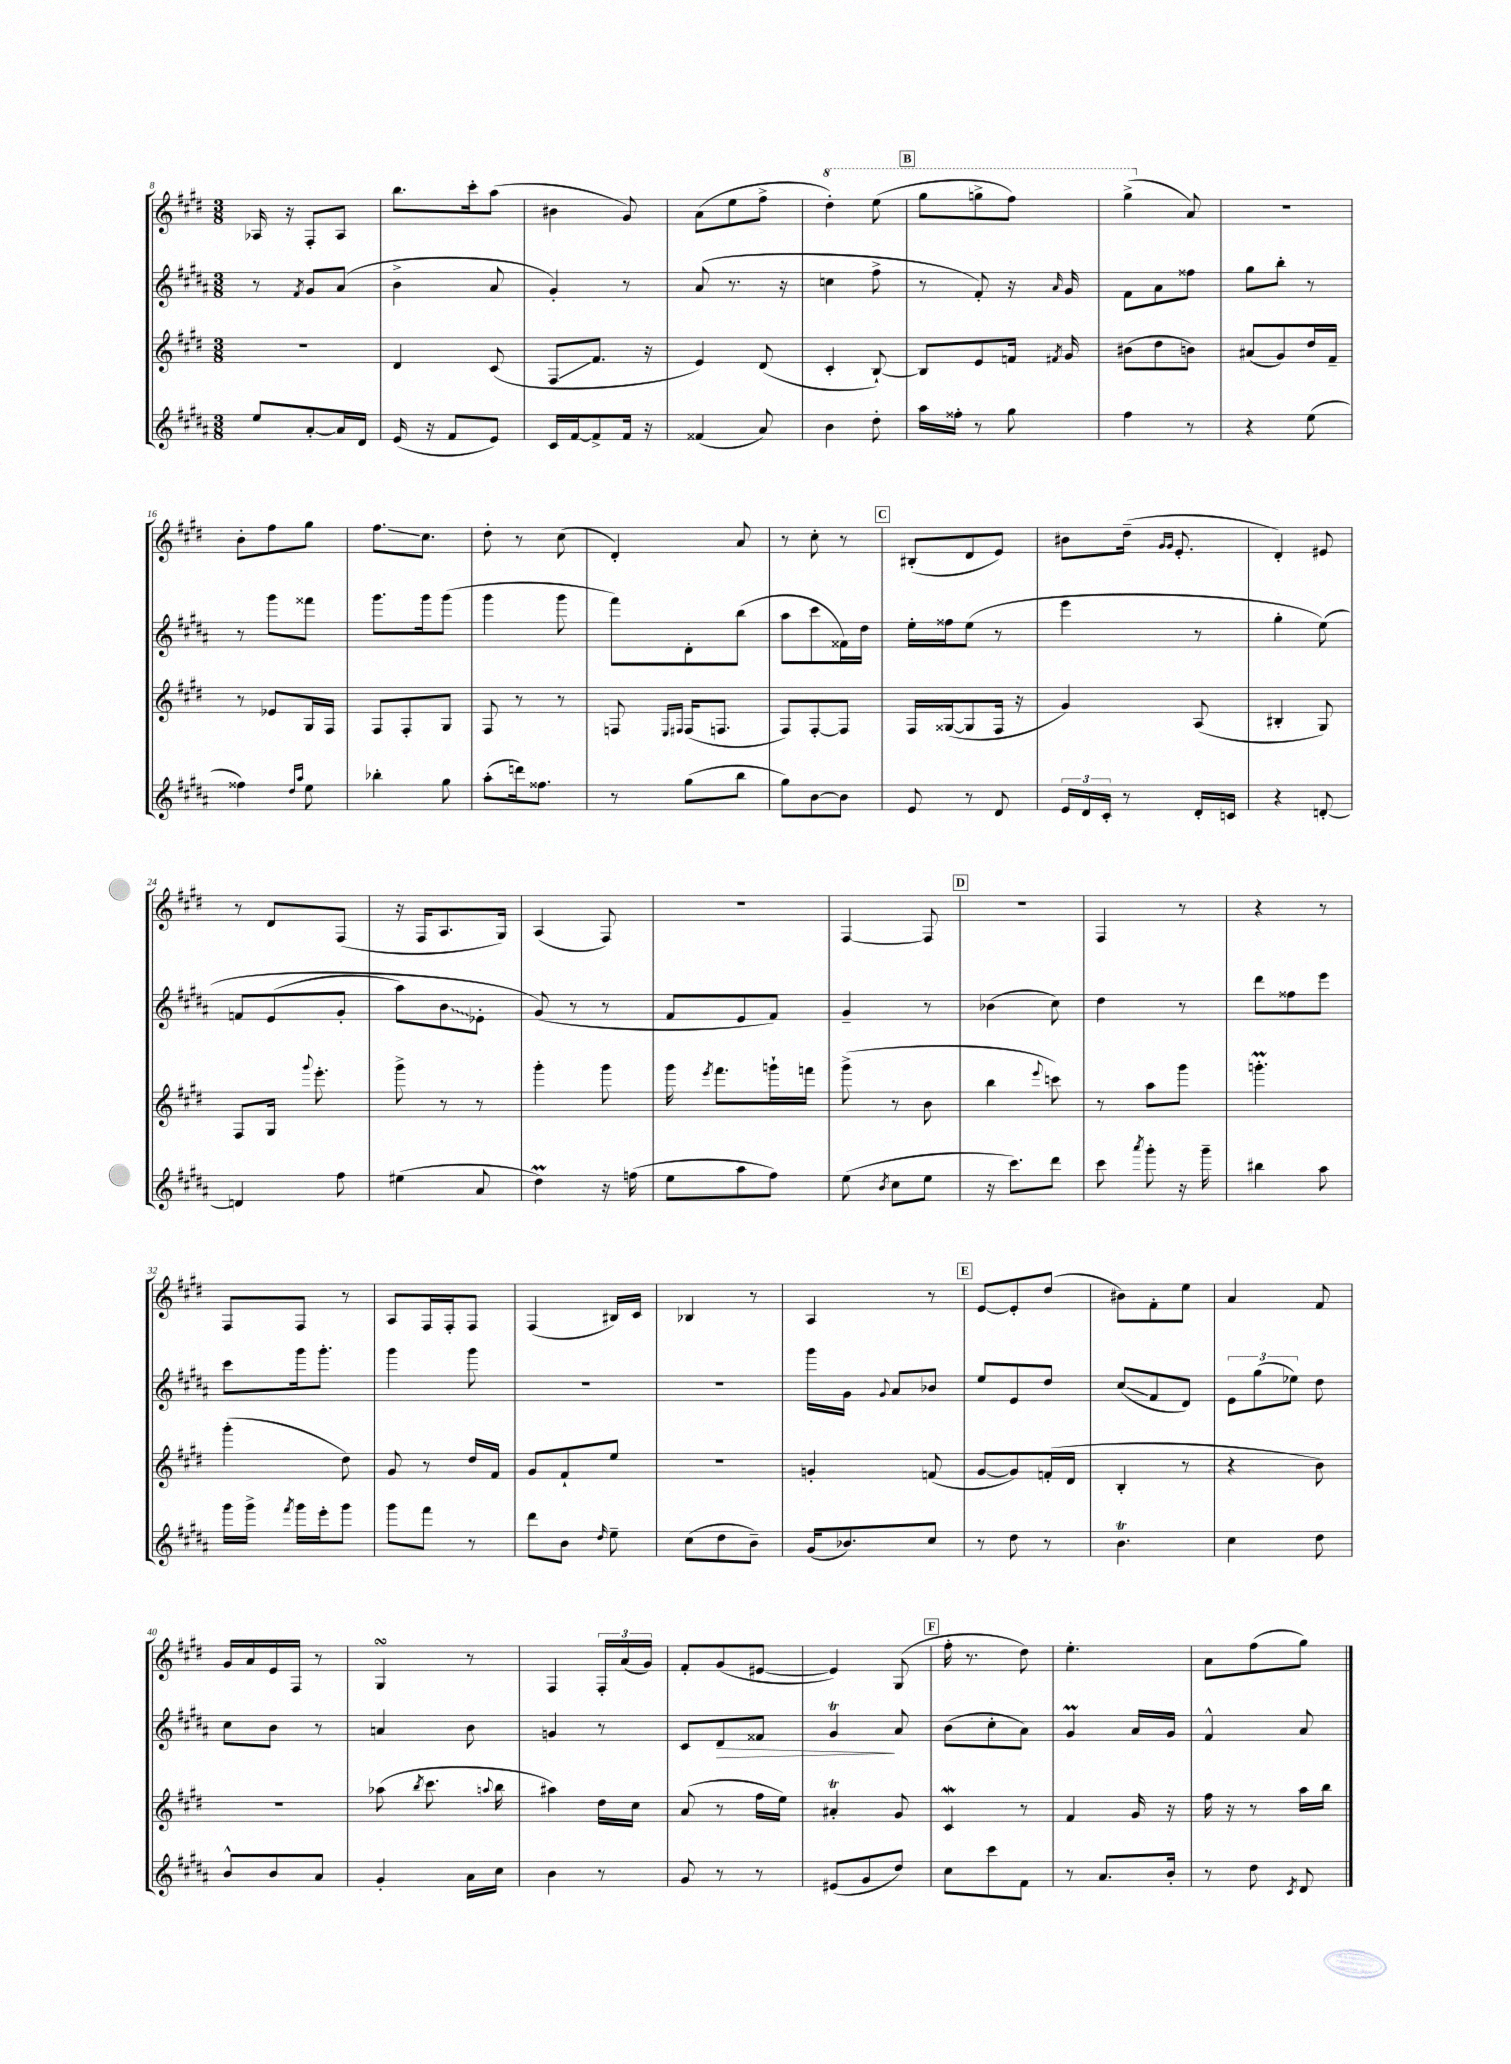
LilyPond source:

<<
\new StaffGroup <<
\new Staff = "s0" {
    \clef treble \key e \major \numericTimeSignature \time 3/8
    \autoBeamOff aes16 r16 fis8[-. aes8] |
    b''8.[ cis'''16-. a''8]( |
    bis'4 gis'8) |
    a'8[( e''8 fis''8]-> |
    \ottava #1 dis'''4-.) e'''8( |
    \mark \markup { \box "B" } gis'''8[ g'''8-> fis'''8]) |
    gis'''4->( \ottava #0 a'8) |
    R4. |
    b'8[-. fis''8 gis''8] |
    fis''8.[\glissando cis''8.] |
    dis''8-. r8 cis''8( |
    dis'4-.) a'8 |
    r8 cis''8-. r8 |
    \mark \markup { \box "C" } bis8[-.( dis'8 e'8]) |
    bis'8[ dis''16]--( \grace { gis'16[ gis'16] } e'8.-. |
    dis'4-.) eis'8 |
    r8 dis'8[ fis8]( |
    r16 fis16[ a8. gis16]) |
    a4( fis8) |
    R4. |
    fis4~ fis8 |
    \mark \markup { \box "D" } R4. |
    fis4 r8 |
    r4 r8 |
    fis8[ fis8] r8 |
    a8[ fis16 fis16-. fis8] |
    fis4( bis16[) cis'16] |
    bes4 r8 |
    a4 r8 |
    \mark \markup { \box "E" } e'8[~ e'8-. dis''8]( |
    bis'8[) fis'8-. e''8] |
    a'4 fis'8 |
    gis'16[ a'16 e'16 fis16] r8 |
    gis4\turn r8 |
    fis4 \tuplet 3/2 { fis16[-. a'16( gis'16]) } |
    fis'8[-. gis'8( eis'8]~ |
    eis'4) gis8( |
    \mark \markup { \box "F" } fis''16-. r8. dis''8) |
    e''4.-. |
    a'8[ fis''8( gis''8]) \bar "|." |
}
\new Staff = "s1" {
    \clef treble \key b \major \numericTimeSignature \time 3/8
    \autoBeamOff r8 \acciaccatura { fis'8 } gis'8[ ais'8]( |
    b'4-> ais'8 |
    gis'4-.) r8 |
    ais'8( r8. r16 |
    c''4 fis''8-> |
    \mark \markup { \box "B" } r8 fis'8-.) r16 \grace { ais'16 } gis'16 |
    fis'8[ ais'8 fisis''8] |
    gis''8[ b''8]-. r8 |
    r8 gis'''8[ fisis'''8] |
    gis'''8.[ gis'''16 gis'''8]( |
    gis'''4 gis'''8 |
    fis'''8[) dis'8-. b''8]( |
    ais''8[ cis'''8 fisis'16) dis''16] |
    \mark \markup { \box "C" } e''16[-. fisis''16 e''8]( r8 |
    e'''4 r8 |
    gis''4-. e''8)\( |
    f'8[ e'8( gis'8]-. |
    ais''8[) \once \override Glissando.style = #'zigzag b'8\glissando ees'8]-. |
    gis'8(\) r8 r8 |
    fis'8[ e'8 fis'8]) |
    gis'4-- r8 |
    \mark \markup { \box "D" } bes'4( cis''8) |
    dis''4 r8 |
    dis'''8[ fisis''8 e'''8] |
    cis'''8[ gis'''16 gis'''8.]-. |
    gis'''4 gis'''8 |
    R4. |
    R4. |
    gis'''16[ gis'16] \appoggiatura { gis'8 } ais'8[ bes'8] |
    \mark \markup { \box "E" } e''8[ e'8 dis''8] |
    cis''8[\glissando( fis'8 dis'8]) |
    \tuplet 3/2 { e'8[ gis''8( ees''8]) } dis''8 |
    cis''8[ b'8] r8 |
    a'4 b'8 |
    g'4 r8 |
    cis'8[ dis'8\> fisis'8] |
    gis'4\trill\! ais'8 |
    \mark \markup { \box "F" } b'8[( cis''8-. ais'8]) |
    gis'4\prall ais'16[ gis'16] |
    fis'4-^ ais'8 \bar "|." |
}
\new Staff = "s2" {
    \clef treble \key e \major \numericTimeSignature \time 3/8
    \autoBeamOff r4. |
    dis'4 cis'8( |
    fis8[\glissando fis'8.] r16 |
    e'4) dis'8( |
    cis'4-. b8~-!) |
    \mark \markup { \box "B" } b8[ e'8 f'16] \acciaccatura { fis'8 } gis'16 |
    bis'8[( dis''8 b'8]) |
    ais'8[( gis'8) dis''16 fis'16]-- |
    r8 ees'8[ gis16 fis16] |
    fis8[ fis8-. gis8] |
    fis8 r8 r8 |
    f8 \grace { e16[ fis16] } fis16[( f8.] |
    fis8[) fis8~-. fis8] |
    \mark \markup { \box "C" } fis16[ gisis16~( gisis8 fis16] r16 |
    gis'4) a8( |
    bis4-. gis8) |
    fis8[ gis16] \appoggiatura { gis'''8 } e'''8.-. |
    gis'''8-> r8 r8 |
    gis'''4-. gis'''8 |
    gis'''16 \acciaccatura { e'''8 } fis'''8.[ g'''16-! f'''16] |
    gis'''8->( r8 b'8 |
    \mark \markup { \box "D" } b''4 \appoggiatura { e'''8 } c'''8) |
    r8 a''8[ gis'''8] |
    g'''4.-.\prall |
    gis'''4-.( dis''8) |
    gis'8 r8 dis''16[ fis'16] |
    gis'8[ fis'8-! e''8] |
    R4. |
    g'4-. f'8( |
    \mark \markup { \box "E" } gis'8[~ gis'8) f'16-.( dis'16] |
    b4-. r8 |
    r4 b'8) |
    R4. |
    aes''8( \acciaccatura { b''8 } cis'''8. \appoggiatura { a''8 } b''16 |
    ais''4) dis''16[ cis''16] |
    a'8( r8 fis''16[ e''16]) |
    ais'4-.\trill gis'8 |
    \mark \markup { \box "F" } cis'4\mordent r8 |
    fis'4 gis'16 r16 |
    fis''16 r16 r8 a''16[ b''16] \bar "|." |
}
\new Staff = "s3" {
    \clef treble \key b \major \numericTimeSignature \time 3/8
    \autoBeamOff e''8[ ais'8~-. ais'16 dis'16] |
    e'16( r16 fis'8[ e'8]) |
    cis'16[ fis'16~ fis'8-> fis'16] r16 |
    fisis'4( ais'8) |
    b'4 dis''8-. |
    \mark \markup { \box "B" } ais''16[ fisis''16]-. r8 gis''8 |
    fis''4 r8 |
    r4 e''8( |
    fisis''4) \grace { dis''16[ ais''16] } e''8 |
    bes''4-. gis''8 |
    ais''8[-.( d'''16) fisis''8.] |
    r8 gis''8[( b''8] |
    gis''8[) b'8~ b'8] |
    \mark \markup { \box "C" } e'8 r8 dis'8 |
    \tuplet 3/2 { e'16[ dis'16 cis'16]-. } r8 dis'16[-. c'16] |
    r4 d'8~-. |
    d'4 fis''8 |
    eis''4( ais'8 |
    dis''4\prall) r16 f''16( |
    e''8[ ais''8 fis''8]) |
    e''8( \acciaccatura { b'8 } cis''8[ e''8] |
    \mark \markup { \box "D" } r16 cis'''8.[) dis'''8] |
    cis'''8 \acciaccatura { ais'''8 } gis'''8-. r16 gis'''16-- |
    bis''4 ais''8 |
    gis'''16[ gis'''16]-> \acciaccatura { fis'''8 } gis'''16[ e'''16-. gis'''8] |
    gis'''8[ fis'''8] r8 |
    dis'''8[ b'8] \grace { dis''16 } e''8-- |
    cis''8[( dis''8 b'8]--) |
    gis'16[( bes'8.) cis''8] |
    \mark \markup { \box "E" } r8 dis''8 r8 |
    b'4.\trill |
    cis''4 dis''8 |
    b'8[-^ b'8 ais'8] |
    gis'4-. ais'16[ cis''16] |
    b'4 r8 |
    gis'8 r8 r8 |
    eis'8[( gis'8 dis''8]) |
    \mark \markup { \box "F" } cis''8[ cis'''8 fis'8] |
    r8 ais'8.[ b'16]-. |
    r8 dis''8 \acciaccatura { cis'8 } dis'8 \bar "|." |
}
>>
>>
\layout { \context { \Score currentBarNumber = #8 } }
